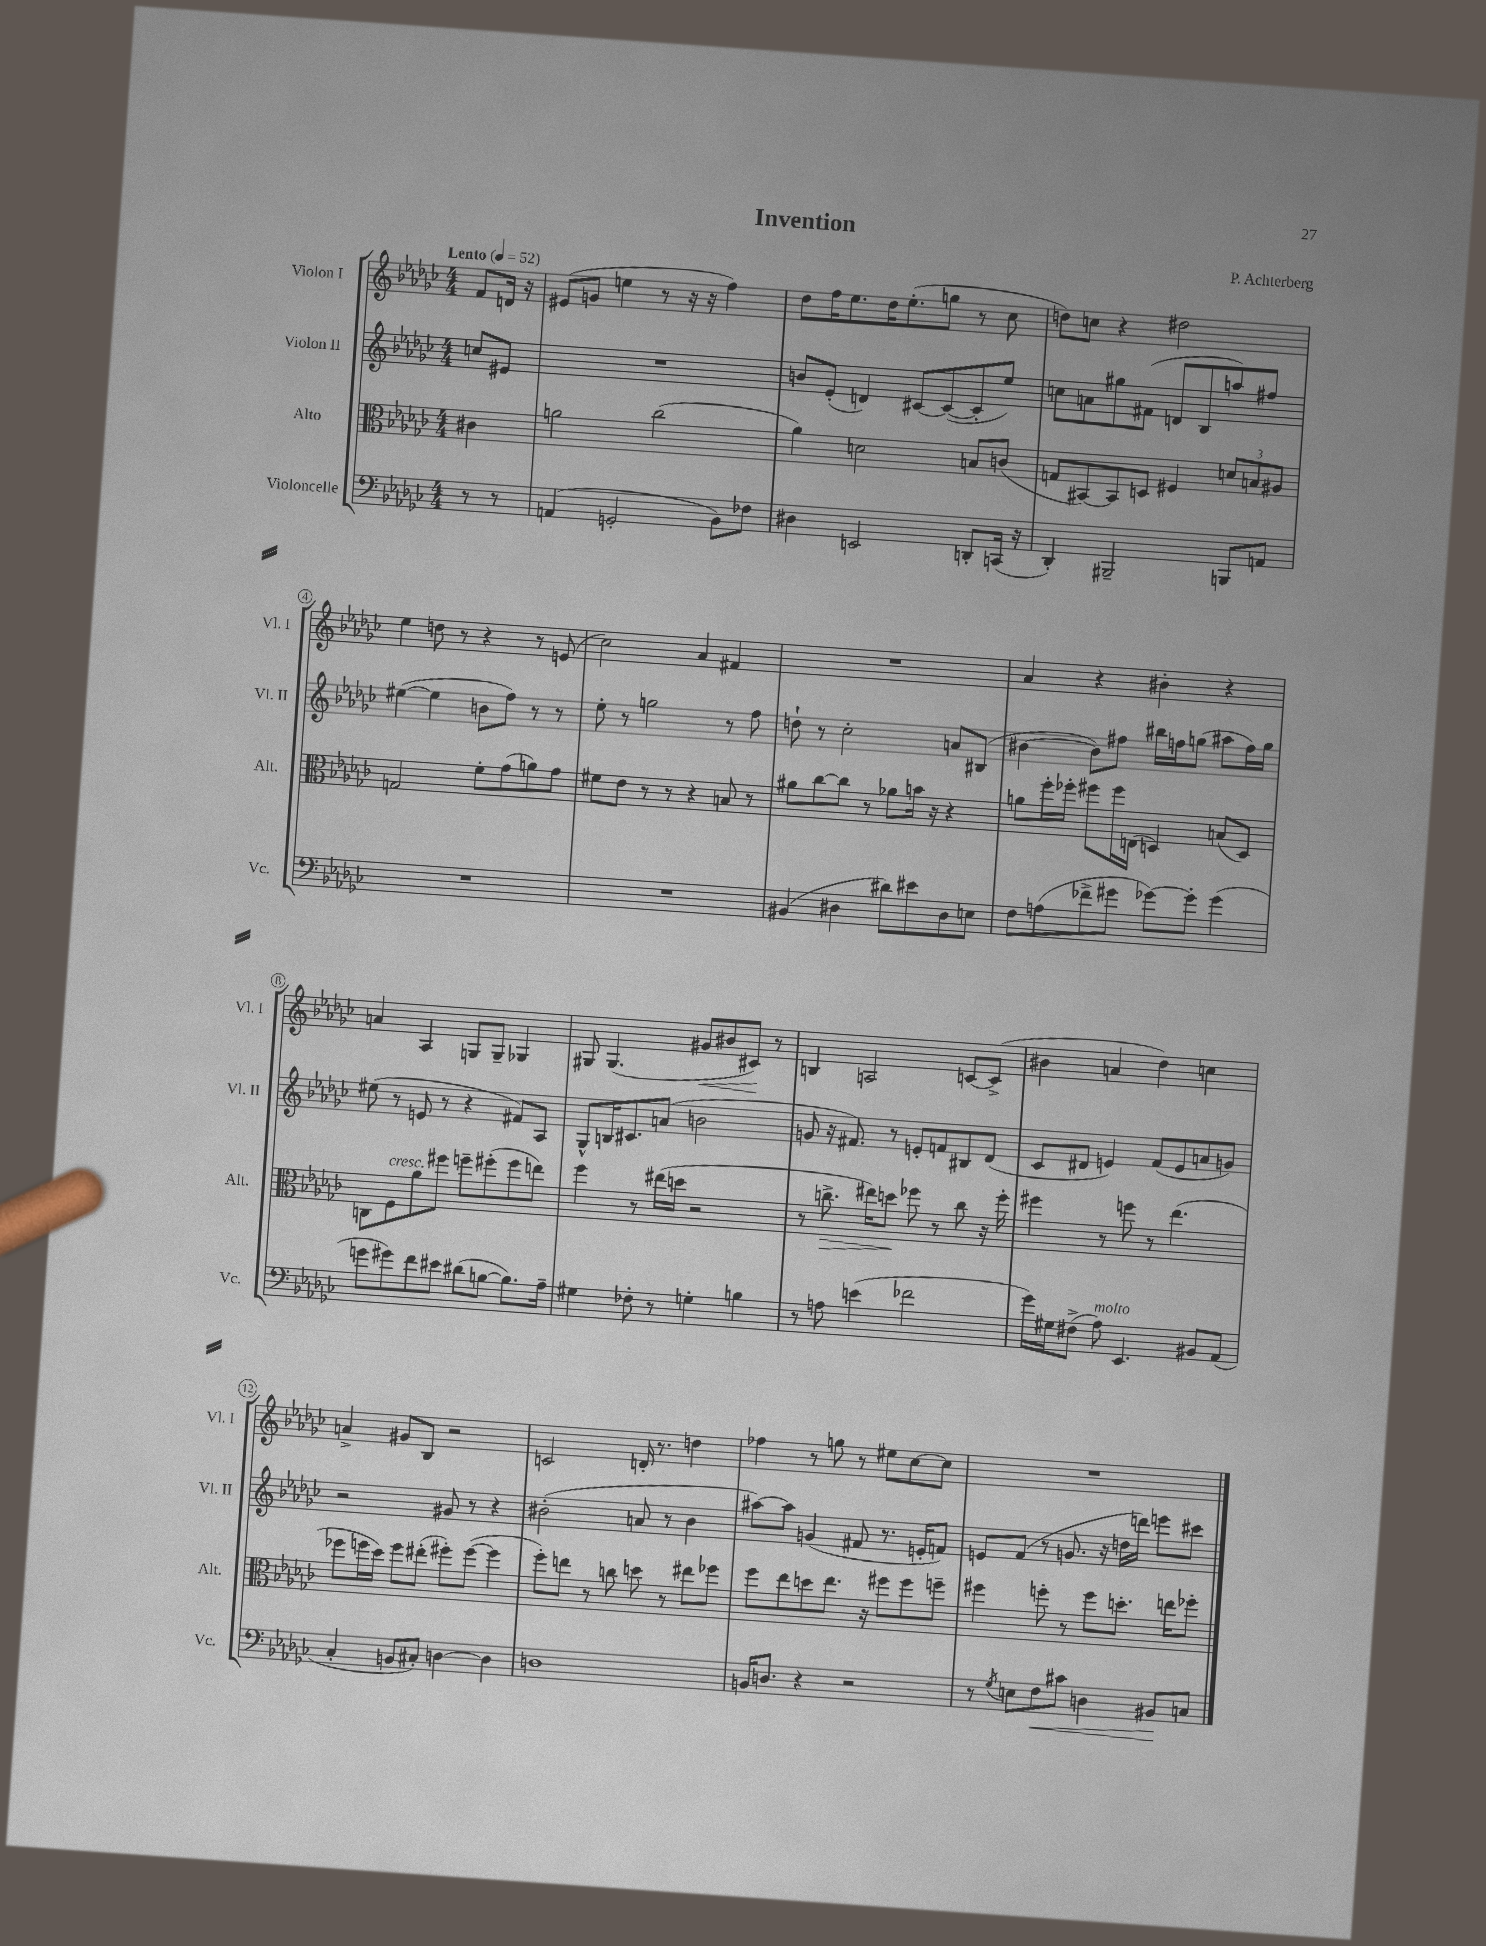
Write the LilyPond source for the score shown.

\header { title = "Invention" composer = "P. Achterberg" }
<<
\new StaffGroup <<
\new Staff = "s0" \with { instrumentName = "Violon I" shortInstrumentName = "Vl. I" } {
    \clef treble \key ges \major \numericTimeSignature \time 4/4 \partial 4 \tempo "Lento" 4 = 52
    f'8 d'16 r16 |
    eis'8( g'8 e''4 r8 r16 r16 f''4) |
    des''8 f''16 ees''8. des''16 ees''8.-.( g''8 r8 ces''8 |
    d''8) c''8 r4 dis''2 |
    ees''4 d''8 r8 r4 r8 e'8( |
    ces''2) aes'4 fis'4 |
    R1 |
    aes'4 r4 bis'4-. r4 |
    a'4 aes4 g8 g8-- ges4 |
    gis8 gis4.( gis'8\< bis'8 cis'8\!) r8 |
    b4 a2 c'8~ c'8->( |
    bis'4 a'4 des''4) c''4 |
    a'4-> gis'8 bes8 r2 |
    c'2 d'16-. r8. d''4 |
    fes''4 r8 g''8 r8 eis''8 ces''8~ ces''8 |
    R1 \bar "|." |
}
\new Staff = "s1" \with { instrumentName = "Violon II" shortInstrumentName = "Vl. II" } {
    \clef treble \key ges \major \numericTimeSignature \time 4/4 \partial 4
    c''8 eis'8 |
    R1 |
    b'8 ees'8-.( d'4) cis'8~ cis'8~( cis'8-. ees''8) |
    c''8 a'8 gis''8 fis'8( d'8 bes8 a''8) fis''8 |
    eis''4~( eis''4 b'8 f''8) r8 r8 |
    ees''8-. r8 g''2 r8 f''8 |
    d''8-! r8 ces''2-. a'8 bis8( |
    bis'4~ bis'8) fis''8 bis''16 f''16 g''8( ais''8 f''16) g''16 |
    eis''8( r8 e'8 r8 r4 fis'8) aes8 |
    ges8-^ b16 cis'8. a'8( b'2 |
    g'8 r16 fis'8.) r8 e'8-. f'8 bis8 des'8( |
    ces'8 dis'8 e'4) f'8( e'8 a'8 g'8) |
    r2 gis'8 r8 r4 |
    bis'2-.( a'8 r8 bis'4 |
    ais''8~) ais''8 g'4( fis'8 r8. e'16-. f'8) |
    e'8 f'8( r8 g'8. r16 d''16 d'''16) e'''8 cis'''8 \bar "|." |
}
\new Staff = "s2" \with { instrumentName = "Alto" shortInstrumentName = "Alt." } {
    \clef alto \key ges \major \numericTimeSignature \time 4/4 \partial 4
    cis'4 |
    a'2 ces''2( |
    aes'4) d'2 b8 c'8( |
    g8 bis,8~) bis,8 d8 fis4 \tuplet 3/2 { d'8 b8 ais8 } |
    g2 f'8-. ges'8( a'8) ges'8 |
    fis'8 ees'8 r8 r8 r4 b8 r8 |
    ais'8 ces''8~ ces''8 r8 aes'8 b'16 r16 r4 |
    a'8 f''16-. fes''16-. fis''8 fis''16 e16( d4) b8( d8) |
    c8 f8^\markup { \italic "cresc." } aes'8 fis''8 f''8-- fis''8-.( fis''8 e''8) |
    f''4 r8 eis''16( d''16 r2 |
    r8 c''8.->\> eis''16) d''8\! fes''8 r8 c''8 r16 fes''16-. |
    fis''4 r8 f''8 r8 ees''4.( |
    fes''8 f''16 des''16) f''8 eis''8-.( fis''8-.) fis''8~( fis''4 |
    f''8-.) e''8 r8 c''8 d''8 r8 eis''8 fes''8 |
    f''8 ees''8 d''8 ees''8. r16 fis''8 fis''8 f''8-- |
    fis''4 f''8-. r8 f''8 d''8.-. e''16 fes''8-. \bar "|." |
}
\new Staff = "s3" \with { instrumentName = "Violoncelle" shortInstrumentName = "Vc." } {
    \clef bass \key ges \major \numericTimeSignature \time 4/4 \partial 4
    r8 r8 |
    a,4( g,2-. bes,8) fes8 |
    dis4 e,2 d,8-. c,16( r16 |
    des,4-.) bis,,2-- b,,8 a,8 |
    R1 |
    R1 |
    bis,4( dis4 dis'8) eis'8 dis8 e8 |
    f8 a8( fes'8-> gis'8 ges'8~) ges'8-. ges'4( |
    g'8 gis'8) f'8 eis'8 dis'8( b8~ b8.) aes16-- |
    gis4 fes8-. r8 g4-. b4 |
    r8 a8 e'4( fes'2 |
    ges'16) gis16 fis8->( aes8^\markup { \italic "molto" }) ees,4. bis,8 aes,8( |
    ces4-. b,8 cis8-.) d4~ d4 |
    d1 |
    b,16 d8. r4 r2 |
    r8 \acciaccatura { ges8 } e8 f8\< cis'8 d4 bis,8\! c8 \bar "|." |
}
>>
>>
\layout { \context { \Score \override BarNumber.stencil = #(make-stencil-circler 0.1 0.3 ly:text-interface::print) } }
